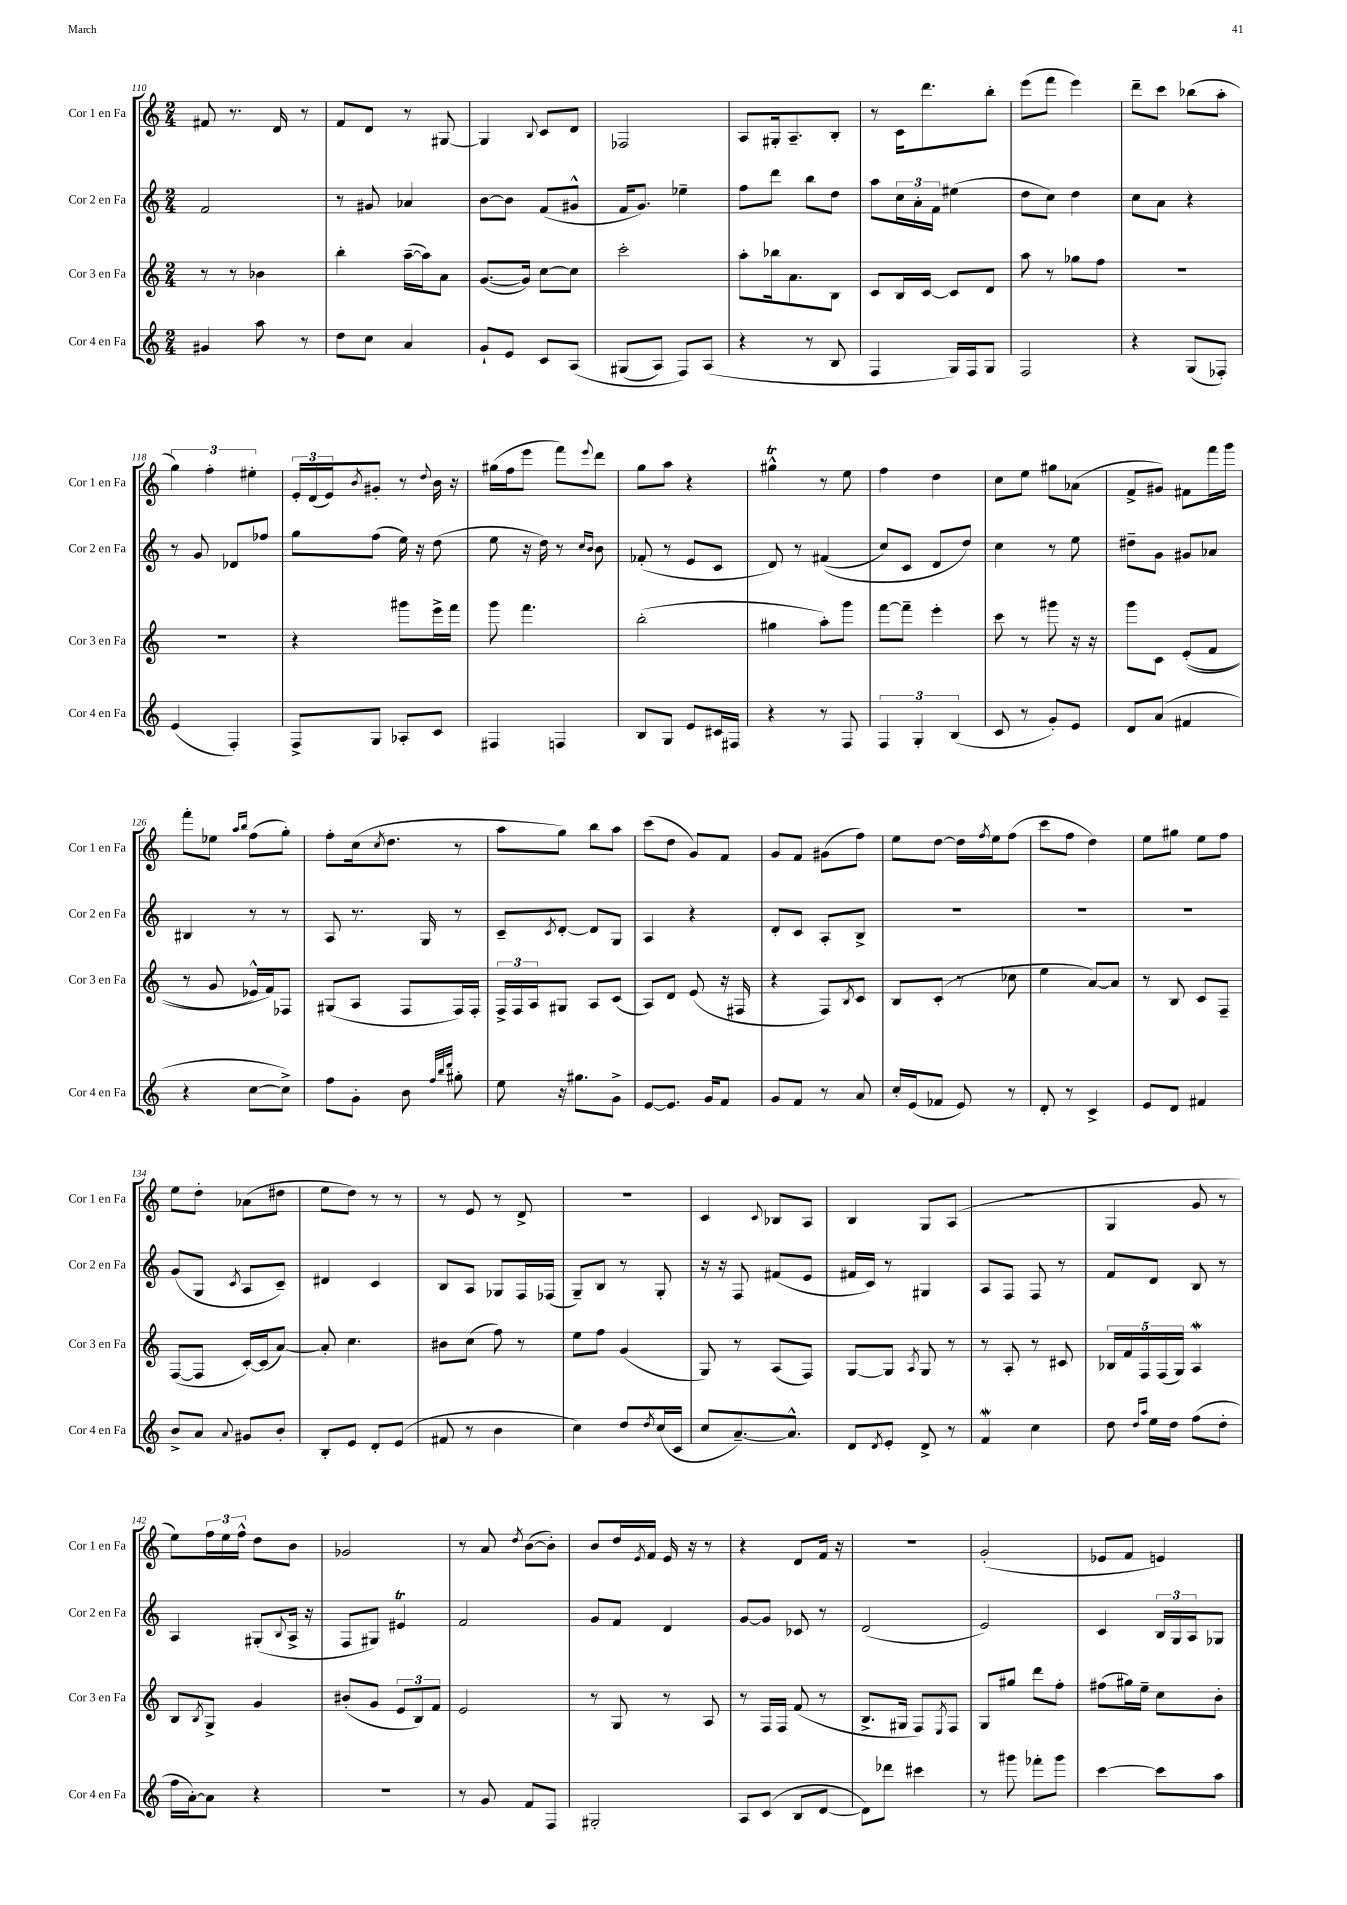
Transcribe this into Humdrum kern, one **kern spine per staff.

**kern	**kern	**kern	**kern
*staff4	*staff3	*staff2	*staff1
*clefG2	*clefG2	*clefG2	*clefG2
*k[]	*k[]	*k[]	*k[]
*M2/4	*M2/4	*M2/4	*M2/4
4g#/	8r	2f/	8f#/
.	8r	.	8.r
8aa\	4b-\	.	.
.	.	.	16d/
8r	.	.	8r
=	=	=	=
8dd\L	4bb'\	8r	8f/L
8cc\J	.	8g#/	8d/J
4a/	([16aa~\LL	4a-/	8r
.	16aa\]J)	.	.
.	8a\J	.	[8G#/
=	=	=	=
8g`/L	([8.g/L	[8b\L	4G#/]
8e/J	.	8b\]J	.
.	16g/]Jk)	.	.
.	.	.	8qqB/
8c/L	[8cc\L	(8f/L	8c/L
&(8A/J	8cc\]J	8g#^^/J	8d/J
=	=	=	=
(8G#/L	2ccc'\	16f/LK	2F-/
.	.	8.g/J)	.
8A/J)	.	.	.
8F/L&)	.	4ee-~\	.
(8A/J	.	.	.
=	=	=	=
4r	8aa'\L	8ff\L	8A/L
.	16bb-\k	8ddd\J	16G#'/k
.	8.a\	.	8.A~/
8r	.	8bb\L	.
8B/	8B\J	8dd\J	8B'/J
=	=	=	=
4F/	8c/L	8aa\L	8r
.	16B/L	24cc\L	16c\LK
.	.	24a'\	.
.	[16c/JJ	.	8.ddd\
.	.	24f\JJ	.
16G/LL)	8c/]L	(4ee#\	.
16F/J	.	.	.
8G/J	8d/J	.	8bb'\J
=	=	=	=
2F/	8aa\	8dd\L	(8eee\L
.	8r	8cc\J)	8fff\J
.	8gg-\L	4dd\	4eee\)
.	8ff\J	.	.
=	=	=	=
4r	2r	8cc\L	8ddd~\L
.	.	8a\J	8ccc\J
(8G/L	.	4r	(8bb-\L
8F-'/J)	.	.	8aa'\J
=	=	=	=
(4e/	2r	8r	6gg\)
.	.	8g/	.
.	.	.	6ff'\
4F'/)	.	8d-/L	.
.	.	.	6ee#'\
.	.	8ff-/J	.
=	=	=	=
8F^/L	4r	8gg\L	24e'/LL
.	.	.	(24d/
.	.	.	24e/J)
.	.	.	8qb/
8G/J	.	(8ff\J	8g#'/J
8A-'/L	8ggg#\L	16ee\)	8r
.	.	16r	.
.	.	.	8qqdd/
8c/J	16eee^\L	(8dd\	16b\
.	16fff\JJ	.	16r
=	=	=	=
4F#/	8ggg\	8ee\	(16gg#\LL
.	.	.	16ff\J
.	4.fff\	16r	8eee\J
.	.	16dd\)	.
4F/	.	8r	8fff\L)
.	.	16qqcc/LL	.
.	.	16qqb/JJ	8qqeee/
.	.	8b\	8ddd\J
=	=	=	=
8B/L	(2bb'\	(8f-'/	8gg\L
8G/J	.	8r	8aa\J
8e/L	.	8e/L	4r
16c#/L	.	8c/J	.
16F#/JJ	.	.	.
=	=	=	=
4r	4gg#\	8d/)	4gg#^^\
.	.	8r	.
8r	8aa'\L)	&((4f#/	8r
8F/	8ggg\J	.	8ee\
=	=	=	=
6F/	[8fff\L	8cc/L)	4ff\
.	8fff~\]J	8c/J	.
6G'/	.	.	.
.	4eee'\	8d/L	4dd\
(6B/	.	.	.
.	.	8dd/J&)	.
=	=	=	=
8c/	8ccc\	4cc\	8cc\L
8r	8r	.	8ee\J
8g'/L)	8ggg#\	8r	8gg#\L
8e/J	16r	8ee\	(8a-\J
.	16r	.	.
=	=	=	=
8d/L	8ggg\L	8dd#~\L	8f^/L
(8a/J	8c\J	8g\J	8g#/J)
4f#/	&((8e'/L	8g#/L	8f#\L
.	8f/J	8a-/J	16fff\L
.	.	.	16ggg\JJ
=	=	=	=
4r	8r	4B#/	8fff'\L
.	8g/	.	8ee-\J
.	.	.	16qqaa/LL
.	.	.	16qqbb/JJ
[8cc\L	16e-^^/LL)	8r	(8ff\L
.	16f/J&)	.	.
8cc^\]J)	8F-/J	8r	8gg'\J)
=	=	=	=
8ff\L	(8G#/L	8A/	8ff'\L
8g'\J	8A/J	8.r	(16cc\k
.	.	.	8qcc/
.	.	.	8.dd\J
8b\	8F/L	.	.
.	.	16G/	.
32qqff/LLL	.	.	.
32qqbb/	.	.	.
32qqddd/JJJ	.	.	.
8gg#'\	16F/L)	8r	8r
.	16F'/JJ	.	.
=	=	=	=
8ee\	24F^/LL	8c~/L	8aa\L
.	24F/	.	.
.	24A/J	.	.
.	.	8qc/	.
16r	8G#/J	[8d'/J	8gg\J)
8.gg#\L	.	.	.
.	8A/L	8d/]L	8bb\L
8g^\J	(8c/J	8G/J	8aa\J
=	=	=	=
[8e/L	8A/L)	4A/	(8ccc\L
8.e/]J	8d/J	.	8dd\J
.	(8e/	4r	8g/L)
16g/LK	.	.	.
8f/J	16r	.	8f/J
.	16F#/	.	.
=	=	=	=
8g/L	4r	8d'/L	8g/L
8f/J	.	8c/J	8f/J
8r	8F/L)	8A'/L	(8g#\L
.	8qB/	.	.
8a/	8c/J	8B^/J	8ff\J)
=	=	=	=
16cc'/LL	8B/L	2r	8ee\L
(16e/J	.	.	.
8f-/J	(8c'/J	.	[8dd\J
8e/)	8r	.	16dd\]LL
.	.	.	8qff/
.	.	.	16ee\J
8r	8cc-\	.	(8ff\J
=	=	=	=
8d'/	4ee\	2r	8ccc\L
8r	.	.	8ff\J
4c^/	[8a/L)	.	4dd\)
.	8a/]J	.	.
=	=	=	=
8e/L	8r	2r	8ee\L
8d/J	8B/	.	8gg#\J
4f#/	8c/L	.	8ee\L
.	8F~/J	.	8ff\J
=	=	=	=
8b^/L	([8F/L	(8g/L	8ee\L
8a/J	8F/]J	8G/J	8dd'\J
8qqa/	.	8qc/	.
8g#/L	[16c'/LL)	8A/L	(8a-\L
.	(16c/]J	.	.
8b'/J	[8a/J)	8c~/J)	8dd#\J
=	=	=	=
8B'/L	8a'/]	4d#/	8ee\L
8e/J	4.cc\	.	8dd\J)
8d'/L	.	4c/	8r
(8e/J	.	.	8r
=	=	=	=
8f#/	8b#\L	8B/L	8r
8r	(8cc\J	8A/J	8e/
4b\	8ff\)	8G-/L	8r
.	8r	16F/L	8d^/
.	.	(16F-/JJ	.
=	=	=	=
4cc\)	8ee\L	8G~/L)	2r
.	8ff\J	8B/J	.
8dd/L	(4g/	8r	.
8qdd/	.	.	.
(16cc/L	.	8G'/	.
16c/JJ	.	.	.
=	=	=	=
8cc/L	8G/)	16r	4c/
.	.	16r	.
[8.a~/)	8r	8F/	.
.	.	.	8qqc/
.	(8A/L	(8f#/L	8B-/L
8.a^^/]J	.	.	.
.	8F/J)	8e/J	8A/J
=	=	=	=
8d/L	[8G/L	16f#/LL	4B/
.	.	16c/JJ)	.
8qd/	.	.	.
8e'/J	8G/]J	8r	.
.	8qA/	.	.
8d^/	8G/	4G#/	8G/L
8r	8r	.	(8A/J
=	=	=	=
4f/	8r	8A/L	2r
.	8A'/	8F/J	.
4cc\	8r	8F/	.
.	8c#/	8r	.
=	=	=	=
8dd\	20B-/LL	8f/L	4G/
.	20f/	.	.
.	20F/	.	.
16qqdd/LL	.	.	.
16qqaa/JJ	.	.	.
16ee\LL	.	8d/J	.
.	(20F/	.	.
16dd\JJ	.	.	.
.	20G/JJ)	.	.
(8ff\L	4A/	8B/	8g/
8dd'\J	.	8r	8r
=	=	=	=
16ff\LL	8B/L	4A/	8ee\L)
[16a'\J)	.	.	.
.	8qB/	.	.
8a\]J	8G^/J	.	24ff\L
.	.	.	24ee\
.	.	.	24ff^^\JJ
4r	4g/	(8G#'/L	8dd\L
.	.	8qqB/	.
.	.	16A^/Jk	8b\J
.	.	16r	.
=	=	=	=
2r	(8b#'/L	8F/L	2g-/
.	8g/J	8G#/J)	.
.	12e/L	4e#/	.
.	12B/)	.	.
.	12f/J	.	.
=	=	=	=
8r	2e/	2f/	8r
8g/	.	.	8a/
.	.	.	8qdd/
8f/L	.	.	([8b\L
8F/J	.	.	8b'\]J)
=	=	=	=
2G#'/	8r	8g/L	8b/L
.	8G/	8f/J	16dd/L
.	.	.	8qe/
.	.	.	16f/JJ
.	8r	4d/	16e/
.	.	.	16r
.	8A/	.	8r
=	=	=	=
8A/L	8r	[8g/L	4r
(8c/J	16F/LL	8g/]J	.
.	16F/JJ	.	.
8B/L	(8f/	8c-/	8d/L
[8d/J	8r	8r	16f/Jk
.	.	.	16r
=	=	=	=
8d\]L)	8.B^/L	(2d/	2r
8ddd-\J	.	.	.
.	16G#/Jk	.	.
4ccc#\	8F/L)	.	.
.	8qE/	.	.
.	8F/J	.	.
=	=	=	=
8r	8G/L	2e/)	(2g'/
8ggg#\	8gg#/J	.	.
8fff-'\L	8ddd\L	.	.
8ggg#\J	8ff'\J	.	.
=	=	=	=
[4ccc\	(8ff#\L	4c/	8e-/L
.	16gg#\L)	.	8f/J
.	16ee~\JJ	.	.
8ccc\]L	8cc\L	24B/LL	4e/)
.	.	24G/	.
.	.	24A/J	.
8aa\J	8b'\J	8G-/J	.
==	==	==	==
*-	*-	*-	*-
